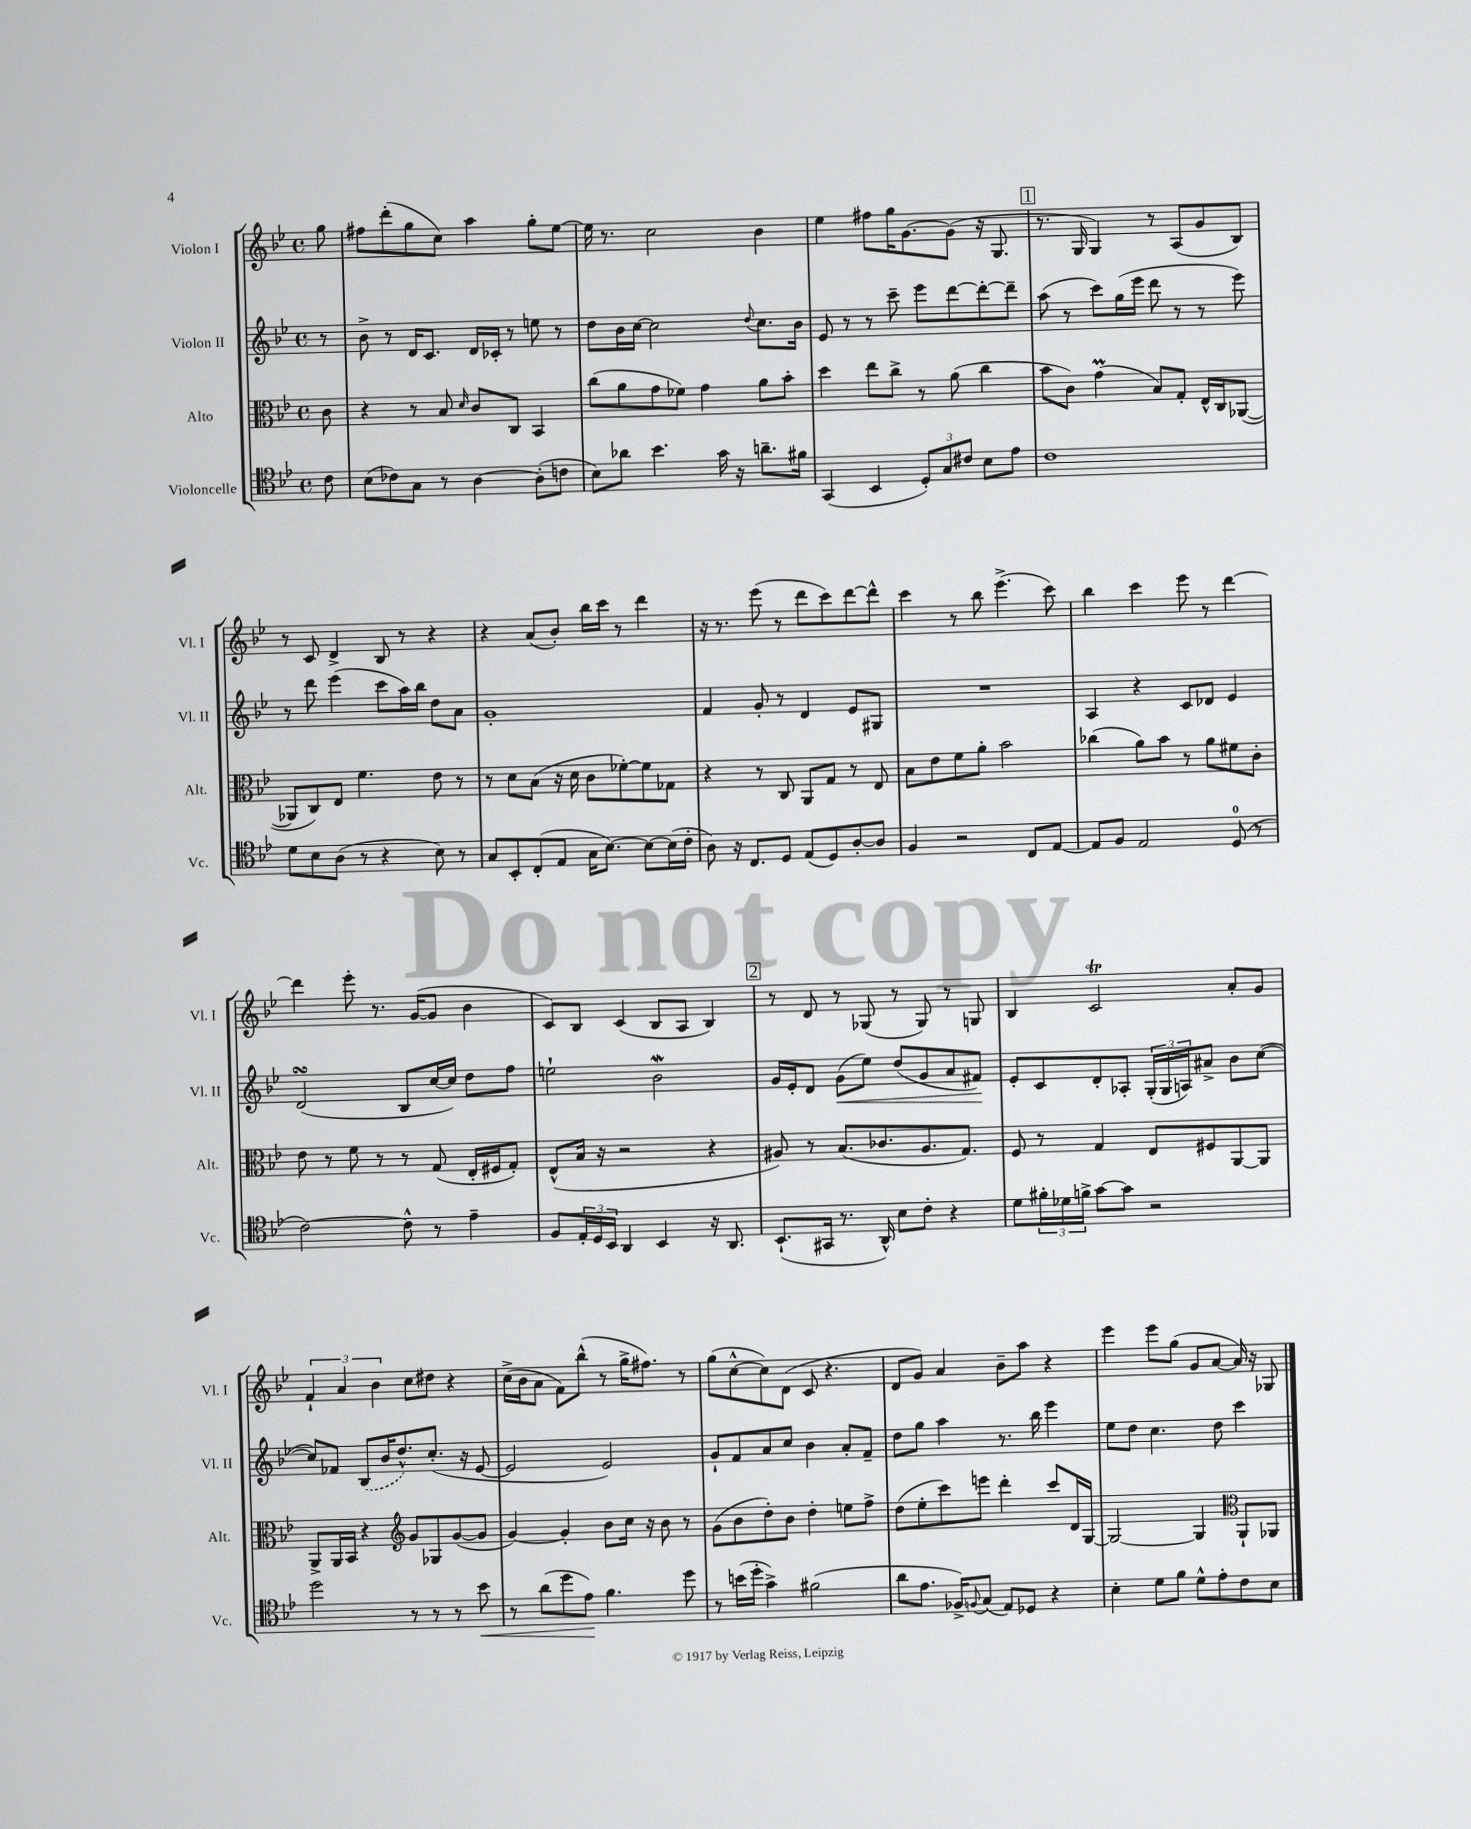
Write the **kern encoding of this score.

**kern	**kern	**kern	**kern
*staff4	*staff3	*staff2	*staff1
*clefC4	*clefC3	*clefG2	*clefG2
*k[b-e-]	*k[b-e-]	*k[b-e-]	*k[b-e-]
*M4/4	*M4/4	*M4/4	*M4/4
*met(c)	*met(c)	*met(c)	*met(c)
8c\	8c\	8r	8gg\
=	=	=	=
(8B-\L	4r	8b-^\	8ff#\L
8c-\)	.	8r	(8ddd'\
8G\J	8r	16d/LK	8gg\
.	.	8.c/J	.
8r	8B-/	.	8cc\J)
.	16qqd/	.	.
[4A\	8c/L	16d/LL	4aa\
.	.	16c-'/JJ	.
.	8C/J	8r	.
(8A'\]L	4BB-/	8ee\	8gg'\L
8c\J	.	8r	[8ee-\J
=	=	=	=
8B-\L)	(8cc\L	8dd\L	16ee-\]
.	.	.	8.r
8a-\J	8a\	16b-\L	.
.	.	[16cc\JJ	.
4.b-\	8g\	2cc\]	2cc\
.	8f-\J)	.	.
.	4g\	.	.
16g\	.	.	.
16r	.	.	.
.	.	8qqdd/	.
8.a~\L	8a\L	8.cc\L	4b-\
.	8b-'\J	.	.
16f#\Jk	.	16b-\Jk	.
=	=	=	=
(4GG/	4dd\	8e-/	4ee-\
.	.	8r	.
4BB-/	8ee-\L	8r	8ff#\L
.	8cc^\J	8ccc~\	16gg\K
.	.	.	[8.g\
12D'/L)	8r	8eee-\L	.
12G/	.	.	.
.	(8a\	[8ddd\	(8g\]J
12c#/J	.	.	.
8B-\L	4cc\	8ddd'\_	16r
.	.	.	8.G/
8e-\J	.	8ddd~\]J	.
=	=	=	=
1c	8b-\L	(8aa\	8.r
.	8c\J)	8r	.
.	.	.	16G/
.	(4g\	8ccc\L)	4G/)
.	.	(16gg\L	.
.	.	16eee-\JJ	.
.	8B-/L)	8ddd\	8r
.	8G'/J	8r	(8A/L
.	16E-^^/LL	8r	8g/
.	16C/J	.	.
.	([8AA-/J	8eee-\)	8B-/J)
=	=	=	=
8d\L	8AA-/]L	8r	8r
8B-\	8C/)	8ddd\	8c/
(8A\J	8E-/J	(4eee-\	4d^/
8r	4.f\	.	.
4r	.	8ccc\L	8B-/
.	.	16aa\L)	8r
.	.	16bb-\JJ	.
8B-\)	8e-\	8dd\L	4r
8r	8r	8a\J	.
=	=	=	=
8G/L	8r	1g'	4r
8BB-'/	8d\L	.	.
(8C'/	(8B-\J	.	(8a/L
8E-/J	16r	.	8b-'/J)
.	16d\	.	.
16G\LK	8c\L	.	16bb-\LL
[8.B-\J)	.	.	16ccc\JJ
.	[8f-'\)	.	8r
8B-\_L	8f-\]	.	4ddd\
(16B-\]L	8G-\J	.	.
16c'\JJ	.	.	.
=	=	=	=
8A\)	4r	4f/	16r
.	.	.	8.r
16r	.	.	.
8.C/L	.	.	.
.	8r	8g'/	(8eee-\
8D/J	8C/	8r	8r
(8E-/L	8AA/L	4d/	8ddd\L
8D/)	8G/J	.	8ccc\)
[8A'/	8r	8e-/L	[8ddd\
8A/]J	8E-/	8G#/J	8ddd^^\]J
=	=	=	=
4F/	8B-\L	1r	4ccc\
.	8e-\	.	.
2r	8f\	.	8r
.	8a'\J	.	8bb-\
.	2b-\	.	(4.eee-^\
8C/L	.	.	.
[8E-/J	.	.	8ccc\)
=	=	=	=
8E-/]L	(4cc-\	4A/	4bb-\
8F/J	.	.	.
2E-/	8a\L)	4r	4ccc\
.	8b-\J	.	.
.	8r	8c/L	8eee-\
.	8a\L	8d-/J	8r
(8D/	8f#\	4e-/	[4ddd\
8r	8c'\J	.	.
=	=	=	=
[2c\)	8e-\	(2d/	4ddd\]
.	8r	.	.
.	8f\	.	8eee-'\
.	8r	.	8.r
8c^^\]	8r	8B-/L	.
.	.	.	([16g/LK
8r	(8G/	[16cc/L	8g/]J
.	.	16cc/]JJ)	.
4e-~\	16E-'/LL	8dd\L	4b-\
.	16F#/J	.	.
.	8G'/J)	8ff\J	.
=	=	=	=
8F/L	(8E-^^/L	2ee`\	8c/L)
24E-'/L	16B-/Jk	.	8B-/J
24D/	.	.	.
.	16r	.	.
24BB-/JJ	.	.	.
4AA/	2r	.	(4c/
4BB-/	.	2b-\	8B-/L
.	.	.	8A/J
16r	4r	.	4B-/)
8.AA/	.	.	.
=	=	=	=
(8.BB-`/L	8A#/)	16g/LL	8r
.	.	16e-'/J	.
.	8r	8d/J	8d/
16GG#/Jk	.	.	.
8.r	(8.B-/L	(8g\L	8r
.	.	8ee-\J)	(8G-/
16AA^^/)	8.c-/	.	.
8B-\L	.	(8dd/L	8r
8c'\J	8.A#/	8g/	8G-/)
4r	.	8a/	8r
.	8.G/J)	.	.
.	.	8f#/J)	8G/
=	=	=	=
8d\L	8F/	8e-'/L	4B-/
24f#'\L	8r	8c/	.
24d-\	.	.	.
24f^\JJ	.	.	.
[8g\L	4G/	8d'/	2c/
8g\]J	.	8A-'/J	.
2r	8E-/L	(24G'/LL	.
.	.	24G/	.
.	.	24A/J)	.
.	8F#/	8a#^/J	.
.	[8AA/	8b-\L	8a'/L
.	8AA/]J	([8cc\J	8g/J
=	=	=	=
2dd\	8AA^/L	8cc/]L)	6f`/
.	16AA/L	8f-/J	.
.	.	.	6a/
.	16BB-/JJ	.	.
.	4r	(8B-/L	.
.	.	.	6b-\
.	.	16b-/K	.
.	.	8.dd^^/)	.
*	*clefG2	*	*
8r	8g/L	.	8cc\L
8r	8G-/	(8.cc'/J	8dd#\J
8r	([8g/	.	4r
.	.	16r	.
8b-\	8g/]J	[8e-/	.
=	=	=	=
8r	[4g/)	2e-/]	(16cc^\LL
.	.	.	16b-\J
(8a\L	.	.	8a\J
8dd\	4g'/]	.	8f\L)
8e-\J)	.	.	(8bb-^^\J
4.f\	8b-\L	2e-/)	8r
.	16cc\Jk	.	16gg^\LK
.	16r	.	8.ff#\J)
.	8b-\	.	.
8dd\	8r	.	8r
=	=	=	=
8r	(8g\L	8g`/L	(8gg\L
(16b\LL	8b-\	8f/	[8cc^^\
16dd'\JJ	.	.	.
4g^\)	8dd'\)	8a/	8cc\])
.	8b-\J	8cc/J	(8d\J
(2f#\	4dd'\	4b-\	8c/
.	.	.	4.r
.	8ee\L	8a'/L	.
.	8ff^\J	8f~/J	.
=	=	=	=
8a\L	(8dd\L	8dd\L	8d/L
8.e-\J	8ee-'\	8gg\J	8g/J)
.	8ccc\)	4aa\	4a/
16F-^/LK)	.	.	.
8qqF/	.	.	.
(8G/J	8eee\J	.	.
8E-/L)	4ddd'\	8.r	8b-~\L
8D-/J	.	.	8aa\J
.	.	16bb-\	.
4r	8ccc/L	4eee-\	4r
.	16d/L	.	.
.	[16G/JJ	.	.
=	=	=	=
4B-'\	2G/_	8ee-\L	4eee-\
.	.	8dd\J	.
8d\L	.	4.cc\	8eee-\L
8f\J	.	.	(8gg\J
8d^^\L	4G/]	.	8g/L
8e-'\	.	8dd\	[8a/J
*	*clefC3	*	*
8c\	8AA`/L	4ccc\	16a/])
.	.	.	16r
8B-\J	8AA-/J	.	8G-/
==	==	==	==
*-	*-	*-	*-
